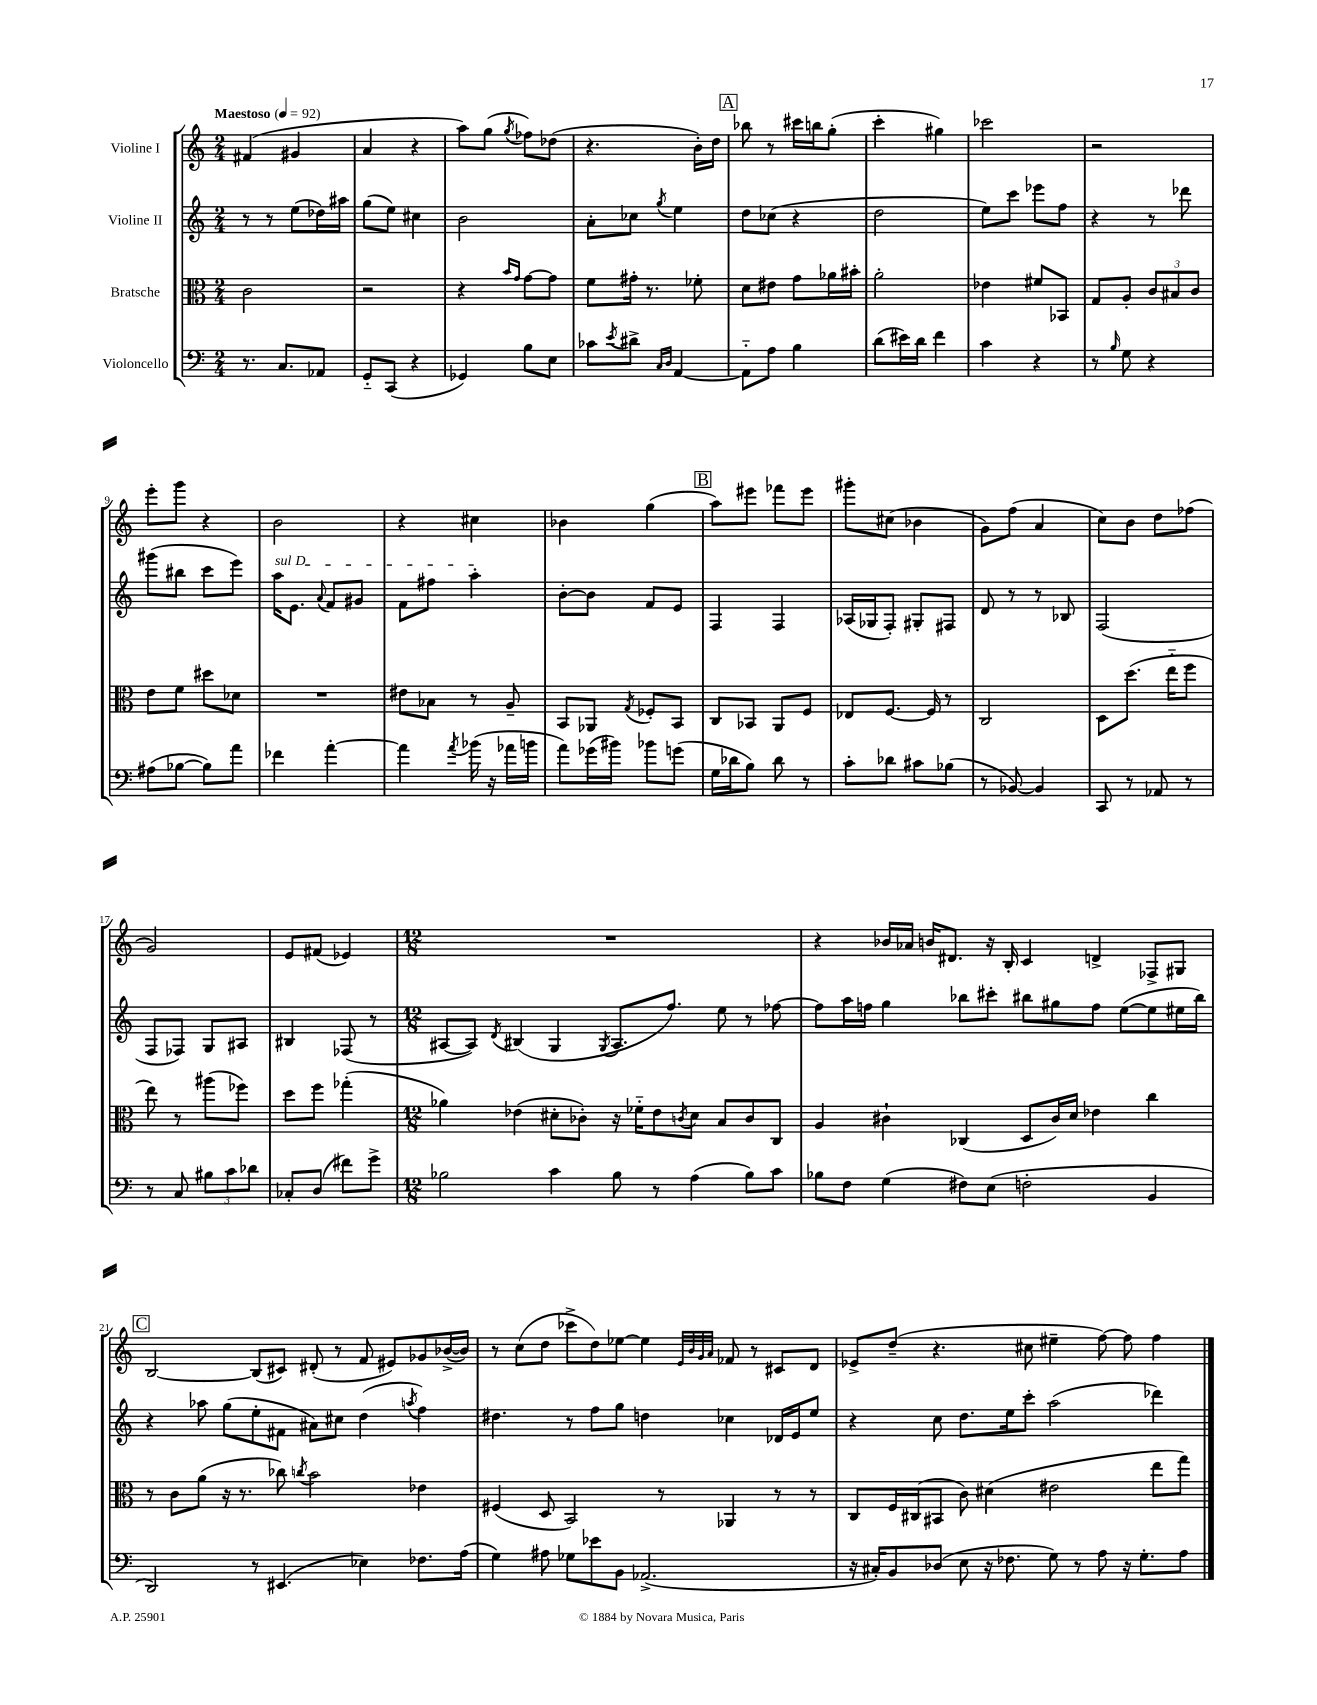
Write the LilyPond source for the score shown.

<<
\new StaffGroup <<
\new Staff = "s0" \with { instrumentName = "Violine I" } {
    \clef treble \key c \major \numericTimeSignature \time 2/4 \tempo "Maestoso" 4 = 92
    fis'4( gis'4 |
    a'4 r4 |
    a''8) g''8( \acciaccatura { g''8 } fes''8) des''8( |
    r4. b'16-.) d''16 |
    \mark \markup { \box "A" } bes''8 r8 cis'''16 b''16 g''8-.( |
    c'''4-. gis''4) |
    ces'''2 |
    r2 |
    e'''8-. g'''8 r4 |
    b'2 |
    r4 cis''4 |
    bes'4 g''4( |
    \mark \markup { \box "B" } a''8) eis'''8 fes'''8 eis'''8 |
    gis'''8-. cis''8( bes'4 |
    g'8) f''8( a'4 |
    c''8) b'8 d''8 fes''8( |
    g'2) |
    e'8 fis'8( ees'4) |
    \numericTimeSignature \time 12/8 R1. |
    r4 bes'16 aes'16 b'16 dis'8. r16 b16-. c'4 d'4-> fes8-> gis8 |
    \mark \markup { \box "C" } b2~ b8( cis'8) dis'8-.( r8 f'8 eis'8) ges'8 bes'16~->( bes'16) |
    r8 c''8( d''8 ces'''8-> d''8) ees''8~ ees''4 \grace { e'32 b'32 g'32 a'32 } fes'8 r8 cis'8 d'8 |
    ees'8-> d''8--( r4. cis''8 eis''4-- f''8~) f''8 f''4 \bar "|." |
}
\new Staff = "s1" \with { instrumentName = "Violine II" } {
    \clef treble \key c \major \numericTimeSignature \time 2/4
    r8 r8 e''8( des''16) ais''16 |
    g''8( e''8) cis''4 |
    b'2 |
    a'8-. ces''8 \acciaccatura { g''8 } e''4 |
    \mark \markup { \box "A" } d''8 ces''8( r4 |
    d''2 |
    e''8) c'''8 ees'''8 f''8 |
    r4 r8 des'''8 |
    gis'''8( bis''8 c'''8 e'''8) |
    \once \override TextSpanner.bound-details.left.text = \markup { \italic "sul D" } a''16\startTextSpan e'8. \appoggiatura { a'8 } f'8 gis'8 |
    f'8 fis''8 a''4-.\stopTextSpan |
    b'8~-. b'8 f'8 e'8 |
    \mark \markup { \box "B" } f4 f4 |
    aes16( ges16 f8-.) gis8-. fis8 |
    d'8 r8 r8 bes8 |
    f2( |
    f8 fes8) g8 ais8 |
    bis4 fes8( r8 |
    \numericTimeSignature \time 12/8 ais8~ ais8) \acciaccatura { d'8 } bis4( g4 \acciaccatura { g8 } ais8. f''8.) e''8 r8 fes''8~ |
    fes''8 a''16 f''16 g''4 bes''8 cis'''8-. bis''8 gis''8 f''8 e''8~( e''8 eis''16 bis''16) |
    \mark \markup { \box "C" } r4 aes''8 g''8( e''8-. fis'8 ais'8) cis''8 d''4( \acciaccatura { a''8 } f''4) |
    dis''4. r8 f''8 g''8 d''4 ces''4 des'16 e'16 e''8 |
    r4 c''8 d''8. e''16 c'''8-. a''2( des'''4) \bar "|." |
}
\new Staff = "s2" \with { instrumentName = "Bratsche" } {
    \clef alto \key c \major \numericTimeSignature \time 2/4
    c'2 |
    r2 |
    r4 \grace { b'16 g'16 } g'8~ g'8 |
    f'8 gis'16-. r8. fes'8-. |
    \mark \markup { \box "A" } d'8 eis'8 g'8 aes'16 bis'16-. |
    a'2-. |
    ees'4 fis'8 bes,8 |
    g8 a8-. \tuplet 3/2 { c'8 bis8 c'8 } |
    e'8 f'8 dis''8 des'8 |
    R2 |
    eis'8 bes8 r8 a8-- |
    b,8 aes,8 \acciaccatura { g8 } fes8-. b,8 |
    \mark \markup { \box "B" } c8 bes,8 a,8 f8 |
    ees8 f8.~ f16 r8 |
    c2 |
    d8 d''8.( e''16-_ f''8 |
    e''8) r8 ais''8( fes''8) |
    d''8 f''8 ges''4-.( |
    \numericTimeSignature \time 12/8 aes'4) ees'4( dis'8-. ces'8-.) r16 fes'16-_ ees'8 \acciaccatura { c'8 } dis'8 b8 c'8 c8 |
    a4 cis'4-! ces4( d8 cis'16) d'16 ees'4 c''4 |
    \mark \markup { \box "C" } r8 c'8 a'8( r16 r8. ces''8) \acciaccatura { c''8 } b'2 ees'4 |
    fis4( d8 b,2) r8 aes,4 r8 r8 |
    c8 f16 cis16( bis,8 c'8) dis'4( eis'2 e''8 g''8) \bar "|." |
}
\new Staff = "s3" \with { instrumentName = "Violoncello" } {
    \clef bass \key c \major \numericTimeSignature \time 2/4
    r8. c8. aes,8 |
    g,8-_ c,8( r4 |
    ges,4) b8 e8 |
    ces'8 \acciaccatura { e'8 } dis'8-> \grace { c16 d16 } a,4~ |
    \mark \markup { \box "A" } a,8-_ a8 b4 |
    d'8( eis'16) d'16 f'4 |
    c'4 r4 |
    r8 \grace { b16 } g8 r4 |
    ais8( bes8~ bes8) a'8 |
    fes'4 a'4~-. |
    a'4 \acciaccatura { a'8 } bes'16( r16 aes'16 b'16 |
    a'8) ges'16( bis'16) bes'8 g'8( |
    \mark \markup { \box "B" } g16 des'16 b8) des'8 r8 |
    c'8-. des'8 cis'8 bes8( |
    r8 bes,8~) bes,4 |
    c,8 r8 aes,8 r8 |
    r8 c8 \tuplet 3/2 { bis8 c'8 des'8 } |
    ces8-. d8( fis'8) g'8-> |
    \numericTimeSignature \time 12/8 bes2 c'4 bes8 r8 a4( bes8) c'8 |
    bes8 f8 g4( fis8) e8( f2-. b,4 |
    \mark \markup { \box "C" } d,2) r8 eis,4.( ees4) fes8. a16( |
    g4) ais8 ges8 ees'8 b,8 aes,2.->( |
    r16 cis16-.) b,8 des8( e8 r16 fes8. g8) r8 a8 r16 g8.-. a8 \bar "|." |
}
>>
>>
